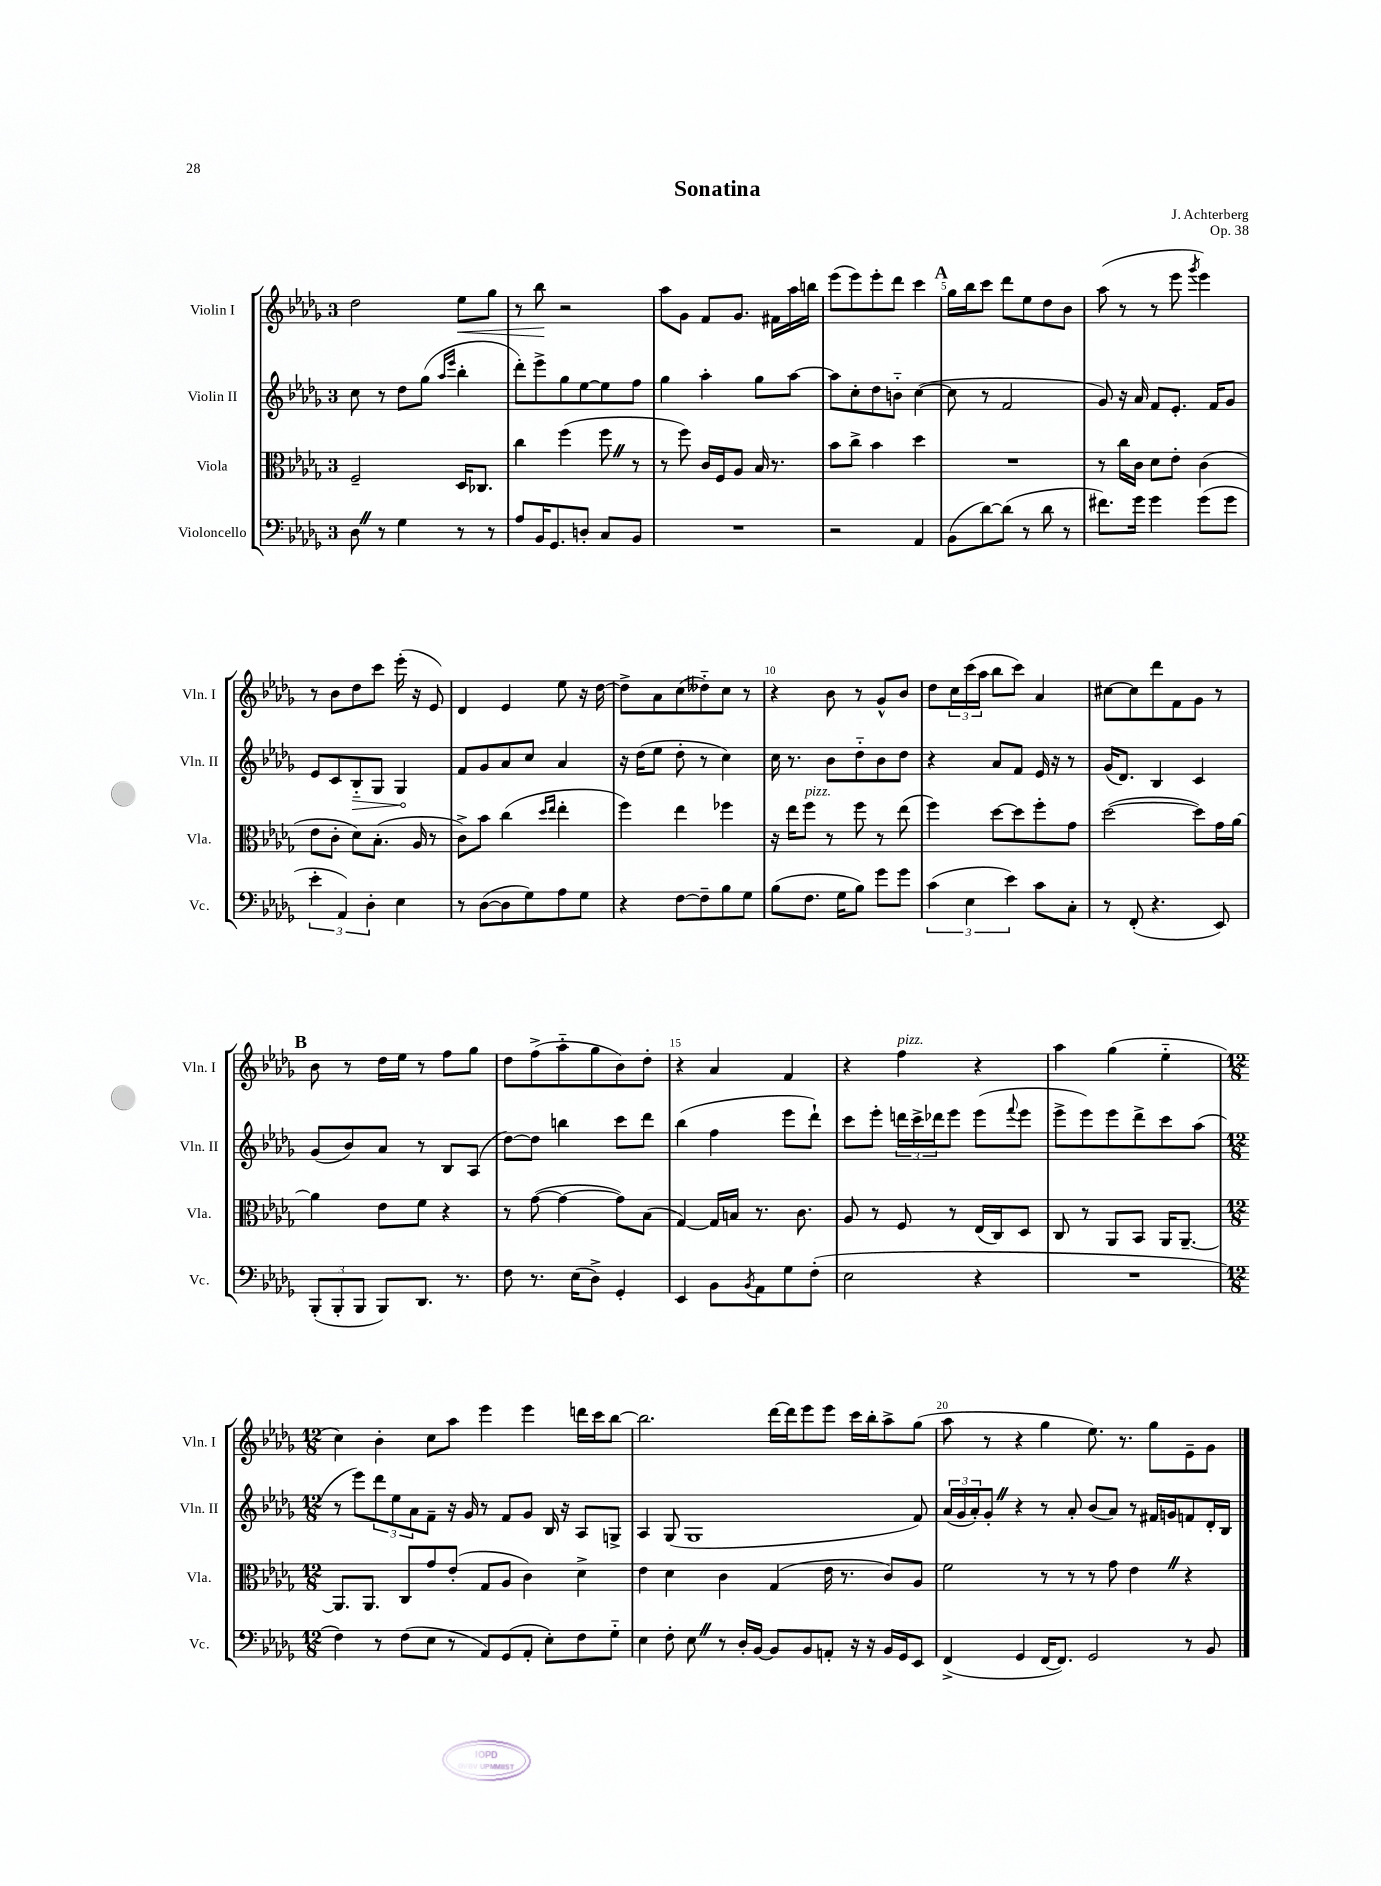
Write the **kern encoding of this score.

**kern	**kern	**kern	**kern
*staff4	*staff3	*staff2	*staff1
*clefF4	*clefC3	*clefG2	*clefG2
*k[b-e-a-d-g-]	*k[b-e-a-d-g-]	*k[b-e-a-d-g-]	*k[b-e-a-d-g-]
*M3/4	*M3/4	*M3/4	*M3/4
8D-\	2F~/	8cc\	2dd-\
8r	.	8r	.
4G-\	.	8dd-\L	.
.	.	(8gg-\J	.
.	.	16qqaa-/LL	.
.	.	16qqeee-/JJ	.
8r	16D-/LK	4bb-'\	8ee-\L
.	8.C-/J	.	.
8r	.	.	8gg-\J
=	=	=	=
8A-/L	4cc\	8ddd-'\L)	8r
16BB-/K	.	8eee-^\	8bb-\
8.GG-/	.	.	.
.	(4ff\	8gg-\	2r
8D'/J	.	[8ee-\	.
8C/L	8ff\	8ee-\]	.
8BB-/J	8r	8ff\J	.
=	=	=	=
2.r	8r	4gg-\	8aa-\L
.	8ff\)	.	8g-\J
.	16c/LL	4aa-'\	8f/L
.	16F/J	.	.
.	8A-/J	.	8.g-/J
.	16B-/	8gg-\L	.
.	8.r	.	16f#\LL
.	.	[8aa-\J	16aa-\
.	.	.	16bb\JJ
=	=	=	=
2r	8b-\L	8aa-\]L	(8eee-\L
.	8cc^\J	8cc'\	8eee-\)
.	4b-\	8dd-\	8eee-'\
.	.	8b'~\J	8ddd-\J
4AA-/	4dd-\	([4cc\	4ccc\
=	=	=	=
(8BB-\L	2.r	8cc\]	16gg-\LL
.	.	.	16bb-\J
[8d-\)	.	8r	8ccc\J
(8d-\]J	.	2f/	8ddd-\L
8r	.	.	8ee-\
8d-\	.	.	8dd-\
8r	.	.	8b-\J
=	=	=	=
8.f#\L)	8r	8g-/)	(8aa-\
.	16cc\LL	16r	8r
16g-\Jk	16c\JJ	16a-/	.
4g-\	8d-\L	8f/L	8r
.	8e-'\J	8.e-'/J	8eee-\
.	.	.	8qggg-/
(8g-\L	(4c\	.	4eee-\)
.	.	16f/LK	.
8g-\J	.	8g-/J	.
=	=	=	=
6e-'\	8e-\L	8e-/L	8r
.	8c'\J	8c/	8b-\L
6AA-/)	.	.	.
.	8d-\L)	8B-'~/	8dd-\
6D-'\	.	.	.
.	(8.B-'\J	8G-/J	8ccc\J
4E-\	.	4G-/	(16eee-'\
.	16A-/	.	16r
.	8r	.	8e-/)
=	=	=	=
8r	8c^\L)	8f/L	4d-/
([8D-\L	8b-\J	8g-/	.
8D-\]	(4cc\	8a-/	4e-/
8G-\)	.	8cc/J	.
.	16qqdd-/LL	.	.
.	16qqee-/JJ	.	.
8A-\	4ee-'\	4a-/	8ee-\
8G-\J	.	.	16r
.	.	.	[16dd-\
=	=	=	=
4r	4ff\)	16r	8dd-^\]L
.	.	(16dd-\LK	.
.	.	8ee-\J	8a-\
[8F\L	4ee-\	8dd-'\	(8cc\
8F~\]	.	8r	8dd--'~\)
8B-\	4ff-\	4cc\)	8cc\J
8G-\J	.	.	8r
=	=	=	=
(8B-\L	16r	16cc\	4r
.	16ee-\LK	8.r	.
8.F\J	8ff\J	.	.
.	8r	8b-\L	8b-\
16G-\LK	.	.	.
8B-\J)	8ff\	8dd-'~\	8r
8g-\L	8r	8b-\	8g-^^/L
8g-\J	(8ee-\	8dd-\J	8b-/J
=	=	=	=
(6c\	4ff\)	4r	8dd-\L
.	.	.	24cc\L
6E-\	.	.	(24ccc\
.	.	.	24aa-\JJ
.	[8dd-\L	8a-/L	8bb-\L
6e-\)	.	.	.
.	8dd-\]	8f/J	8ccc\J)
8c\L	8ff'\	16e-/	4a-/
.	.	16r	.
8C'\J	8g-\J	8r	.
=	=	=	=
8r	([2dd-\	(16g-/LK	[8cc#\L
.	.	8.d-/J)	.
(8FF'/	.	.	8cc#\]
4.r	.	4B-/	8ddd-\
.	.	.	8f\
.	8dd-\]L)	4c/	8g-\J
8EE-/)	16g-\L	.	8r
.	[16a-\JJ	.	.
=	=	=	=
(12BBB-'/L	4a-\]	(8g-/L	8b-\
12BBB-'/	.	.	.
.	.	8b-/)	8r
12BBB-/J	.	.	.
8BBB-/L)	8e-\L	8a-/J	16dd-\LL
.	.	.	16ee-\JJ
8.DD-/J	8f\J	8r	8r
.	4r	8B-/L	8ff\L
8.r	.	.	.
.	.	(8A-/J	8gg-\J
=	=	=	=
8F\	8r	[8dd-\L)	8dd-\L
8.r	([8g-\	8dd-\]J	(8ff^\
.	4g-\_	4bb\	8aa-'~\
(16E-\LK	.	.	.
8D-^\J)	.	.	8gg-\
4GG-'/	8g-\]L)	8ccc\L	8b-\)
.	(8B-\J	8ddd-\J	8dd-'\J
=	=	=	=
4EE-/	[4G-/)	(4bb-\	4r
8BB-\L	16G-/]LL	4ff\	4a-/
.	16B/JJ	.	.
8qBB-/	.	.	.
8AA-\	8.r	.	.
8G-\	.	8eee-\L	4f/
.	8.c\	.	.
(8F'\J	.	8ddd-`\J)	.
=	=	=	=
2E-\	8A-/	8ccc\L	4r
.	8r	8eee-'\J	.
.	8F/	24ddd\LL	4ff\
.	.	24ccc^\	.
.	.	24ddd-\J	.
.	8r	8eee-\J	.
4r	(16E-/LL	(8eee-\L	4r
.	16C/J)	.	.
.	.	8qqfff/	.
.	8D-/J	8eee-\J	.
=	=	=	=
2.r	8C/	8eee-^\L	4aa-\
.	8r	8eee-\)	.
.	8AA-/L	8eee-\	(4gg-\
.	8BB-/J	8ddd-^\	.
.	16AA-/LK	8ccc\	4ee-'~\
.	[8.AA-~/J	.	.
.	.	(8aa-\J	.
=	=	=	=
*M12/8	*M12/8	*M12/8	*M12/8
4F\)	8.AA-/]L	8r	4cc\)
.	.	8eee-\L)	.
.	8.AA-/J	.	.
8r	.	12ddd-\	4b-'\
.	.	12ee-\	.
(8F\L	8C/L	.	.
.	.	12a-\	.
8E-\J	8g-/	8f~\J	8cc\L
8r	(8e-'/J	16r	8aa-\J
.	.	16g-/	.
8AA-/L)	8G-/L	8r	4eee-\
(8GG-/	8A-/J	8f/L	.
8AA-'/J	4c\)	8g-/J	4eee-\
8E-'\L)	.	16B-/	.
.	.	16r	.
8F\	4d-^\	8A-/L	16ddd\LL
.	.	.	16ccc\J
8G-'~\J	.	8G^/J	[8bb-\J
=	=	=	=
4E-\	4e-\	4A-/	2.bb-\]
8F'\	4d-\	(8G-/	.
8E-\	.	1G-	.
8r	4c\	.	.
16D-'/LL	.	.	.
[16BB-/JJ	.	.	.
8BB-/]L	(4G-/	.	[16ddd-\LL
.	.	.	16ddd-\]J
8BB-/	.	.	8eee-\
8AA'/J	16e-\	.	8eee-\J
.	8.r	.	.
16r	.	.	16ccc\LL
16r	.	.	16bb-'\J
16BB-/LL	8c/L)	.	8aa-^\
16GG-/J	.	.	.
8EE-/J	8A-/J	8f/)	(8gg-\J
=	=	=	=
(4FF^/	2f\	(24a-/LL	8aa-\
.	.	24g-/	.
.	.	24a-'/J)	.
.	.	8g-'/J	8r
4GG-/	.	4r	4r
[16FF/LK	8r	8r	4gg-\
8.FF/]J)	.	.	.
.	8r	8a-'/	.
2GG-/	8r	(8b-/L	8.ee-\)
.	8g-\	8a-/J)	.
.	.	.	8.r
.	4e-\	8r	.
.	.	16f#/LL	8gg-\L
.	.	16g/J	.
8r	4r	8f/	8e-~\
8BB-/	.	16d-'/L	8g-\J
.	.	16B-/JJ	.
==	==	==	==
*-	*-	*-	*-
